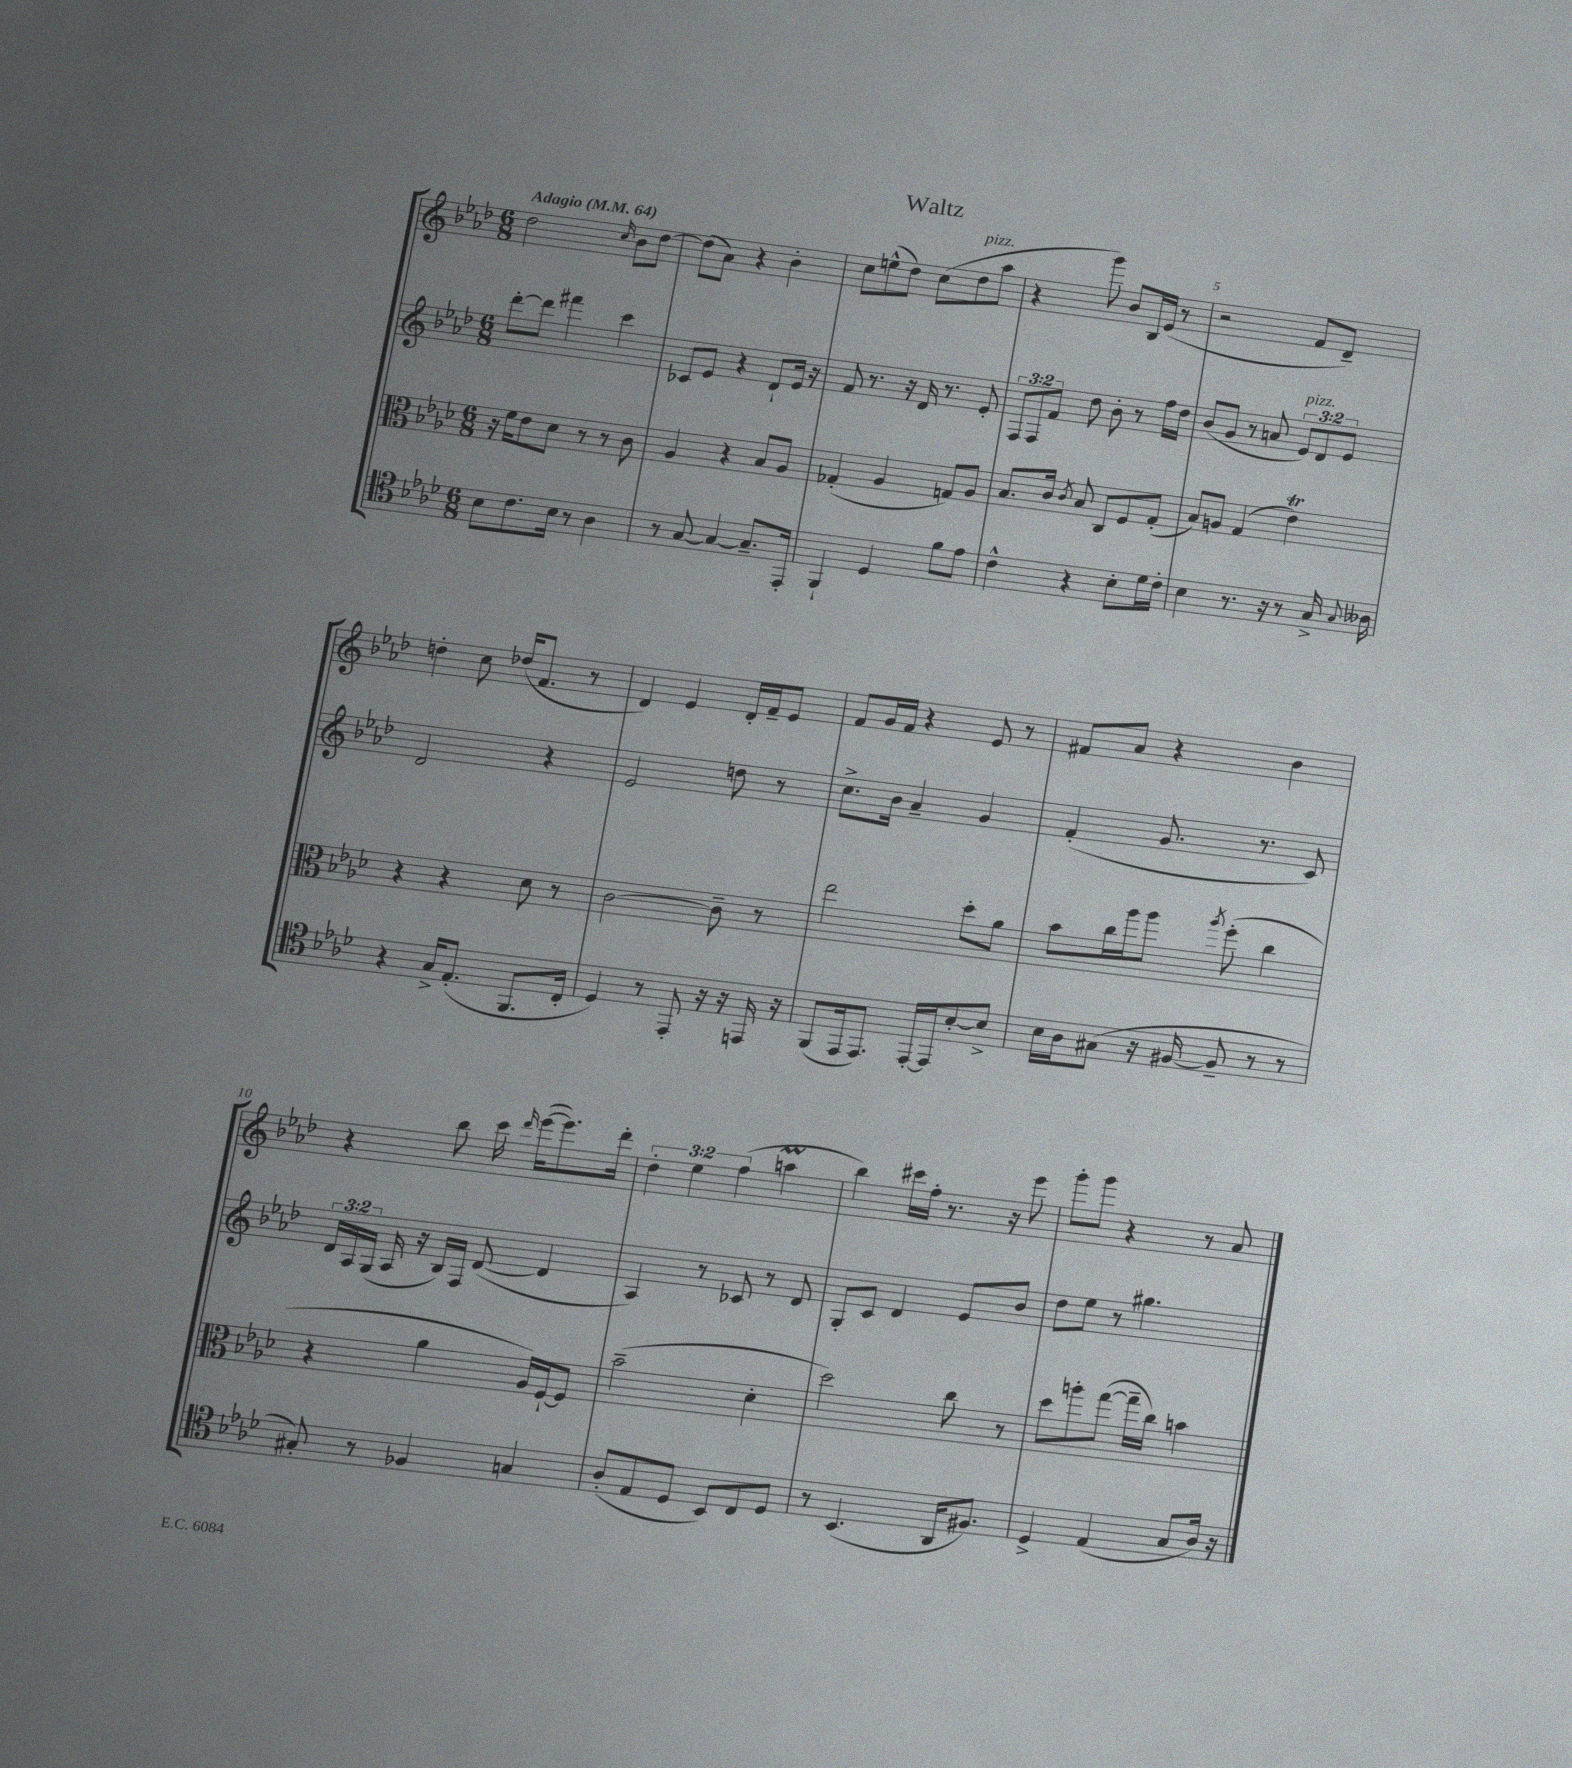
\header { title = "Waltz" }
<<
\new StaffGroup <<
\new Staff = "s0" {
    \clef treble \key aes \major \numericTimeSignature \time 6/8 \override Staff.TupletNumber.text = #tuplet-number::calc-fraction-text \tempo "Adagio" 4 = 64
    \autoBeamOff des''2 \grace { c''16 } bes'8[ des''8]~ |
    des''8[( aes'8]) r4 bes'4-. |
    c''8[ e''8-^( des''8]) c''8[( des''8^\markup { \italic "pizz." } aes''8] |
    r4 g'''8) bes'8[ bes16 ees'16]( r8 |
    r2 f'8[ des'8]--) |
    d''4-. c''8 des''16[( f'8.] r8 |
    des'4) ees'4 des'16[-. f'16-- ees'8] |
    f'8[ g'16 f'16] r4 ees'8 r8 |
    fis'8[ aes'8] r4 bes'4 |
    r4 bes''8 c'''16 \grace { des'''16 } ees'''16[~( ees'''8.) des'''16]-. |
    \tuplet 3/2 { des''4-. ees''4 f''4( } a''4\prall |
    bes''4) cis'''16[ f''16]-. r8. r16 ees'''8 |
    g'''8[-. g'''8] r4 r8 aes'8 \bar "|." |
}
\new Staff = "s1" {
    \clef treble \key aes \major \numericTimeSignature \time 6/8 \override Staff.TupletNumber.text = #tuplet-number::calc-fraction-text
    \autoBeamOff des'''8[~-. des'''8] fis'''4 c'''4 |
    ces'8[ ees'8] r4 des'8[-! ees'16] r16 |
    f'8 r8. r16 des'16 r8. ees'8-. |
    \tuplet 3/2 { f8[ f8 f'8] } des''8 bes'8-. r8 f''16[ des''16] |
    bes'8[( g'8] r8 a'8 \tuplet 3/2 { ees'8[^\markup { \italic "pizz." }) des'8 ees'8] } |
    des'2 r4 |
    ees'2 d''8 r8 |
    c''8.[-> bes'16] aes'4-- g'4 |
    f'4-.( g'8. r8. c'8) |
    \tuplet 3/2 { des'16[ aes16 g16]( } aes16 r16 bes16[) f16] des'8~( des'4 |
    aes4) r8 ces'8 r8 des'8 |
    g8[-. c'8] des'4 ees'8[ bes'8] |
    des''8[ ees''8] r8 gis''4. \bar "|." |
}
\new Staff = "s2" {
    \clef alto \key aes \major \numericTimeSignature \time 6/8
    \autoBeamOff r16 f'16[ ees'8 des'8] r8 r8 c'8 |
    aes4 r4 bes8[ aes8] |
    ges4-.( aes4 g8[) aes8] |
    bes8.[ c'16] \acciaccatura { c'8 } bes8 c8[ f8 g8]-.( |
    bes8[) a8] g4( ees'4\trill) |
    r4 r4 des'8 r8 |
    c'2~ c'8-- r8 |
    ees''2 des''8[-. aes'8] |
    bes'8[ c''16 aes''16 aes''8] \acciaccatura { aes''8 } f''8-.( c''4 |
    r4 aes'4 aes16[) f16~-! f8] |
    bes'2--( des'4-. |
    des''2) c''8 r8 |
    des''8[ a''8-. g''8]~( g''16[-- c''16]) b'4 \bar "|." |
}
\new Staff = "s3" {
    \clef tenor \key aes \major \numericTimeSignature \time 6/8
    \autoBeamOff bes8[ c'8. bes16] r8 aes4 |
    r8 g8~ g4~ g8.[-- ees,16]-. |
    f,4-! des4 f'8[ ees'8] |
    c'4-^ r4 bes8[-. des'16 c'16]-. |
    bes4 r8. r16 r8 g16-> \appoggiatura { g8 } aeses16 |
    r4 g16[-> ees8.]-.( f,8.[ c16]-. |
    des4) r8 ees,8-. r16 r16 e,16 r16 |
    f,8[( ees,16 ees,8.]) ees,16[~-. ees,16 bes8~-. bes8]-> |
    bes16[ aes16 gis8]( r16 fis16~ fis8-- r8 r8 |
    gis8-.) r8 fes4 g4 |
    aes8[-.( ees8 des8] bes,8[) c8 des8] |
    r8 bes,4.( aes,16[ fis8.]) |
    des4-> ees4( g8[ aes16]) r16 \bar "|." |
}
>>
>>
\layout { \context { \Score \override BarNumber.break-visibility = ##(#f #t #t) barNumberVisibility = #(every-nth-bar-number-visible 5) } }
